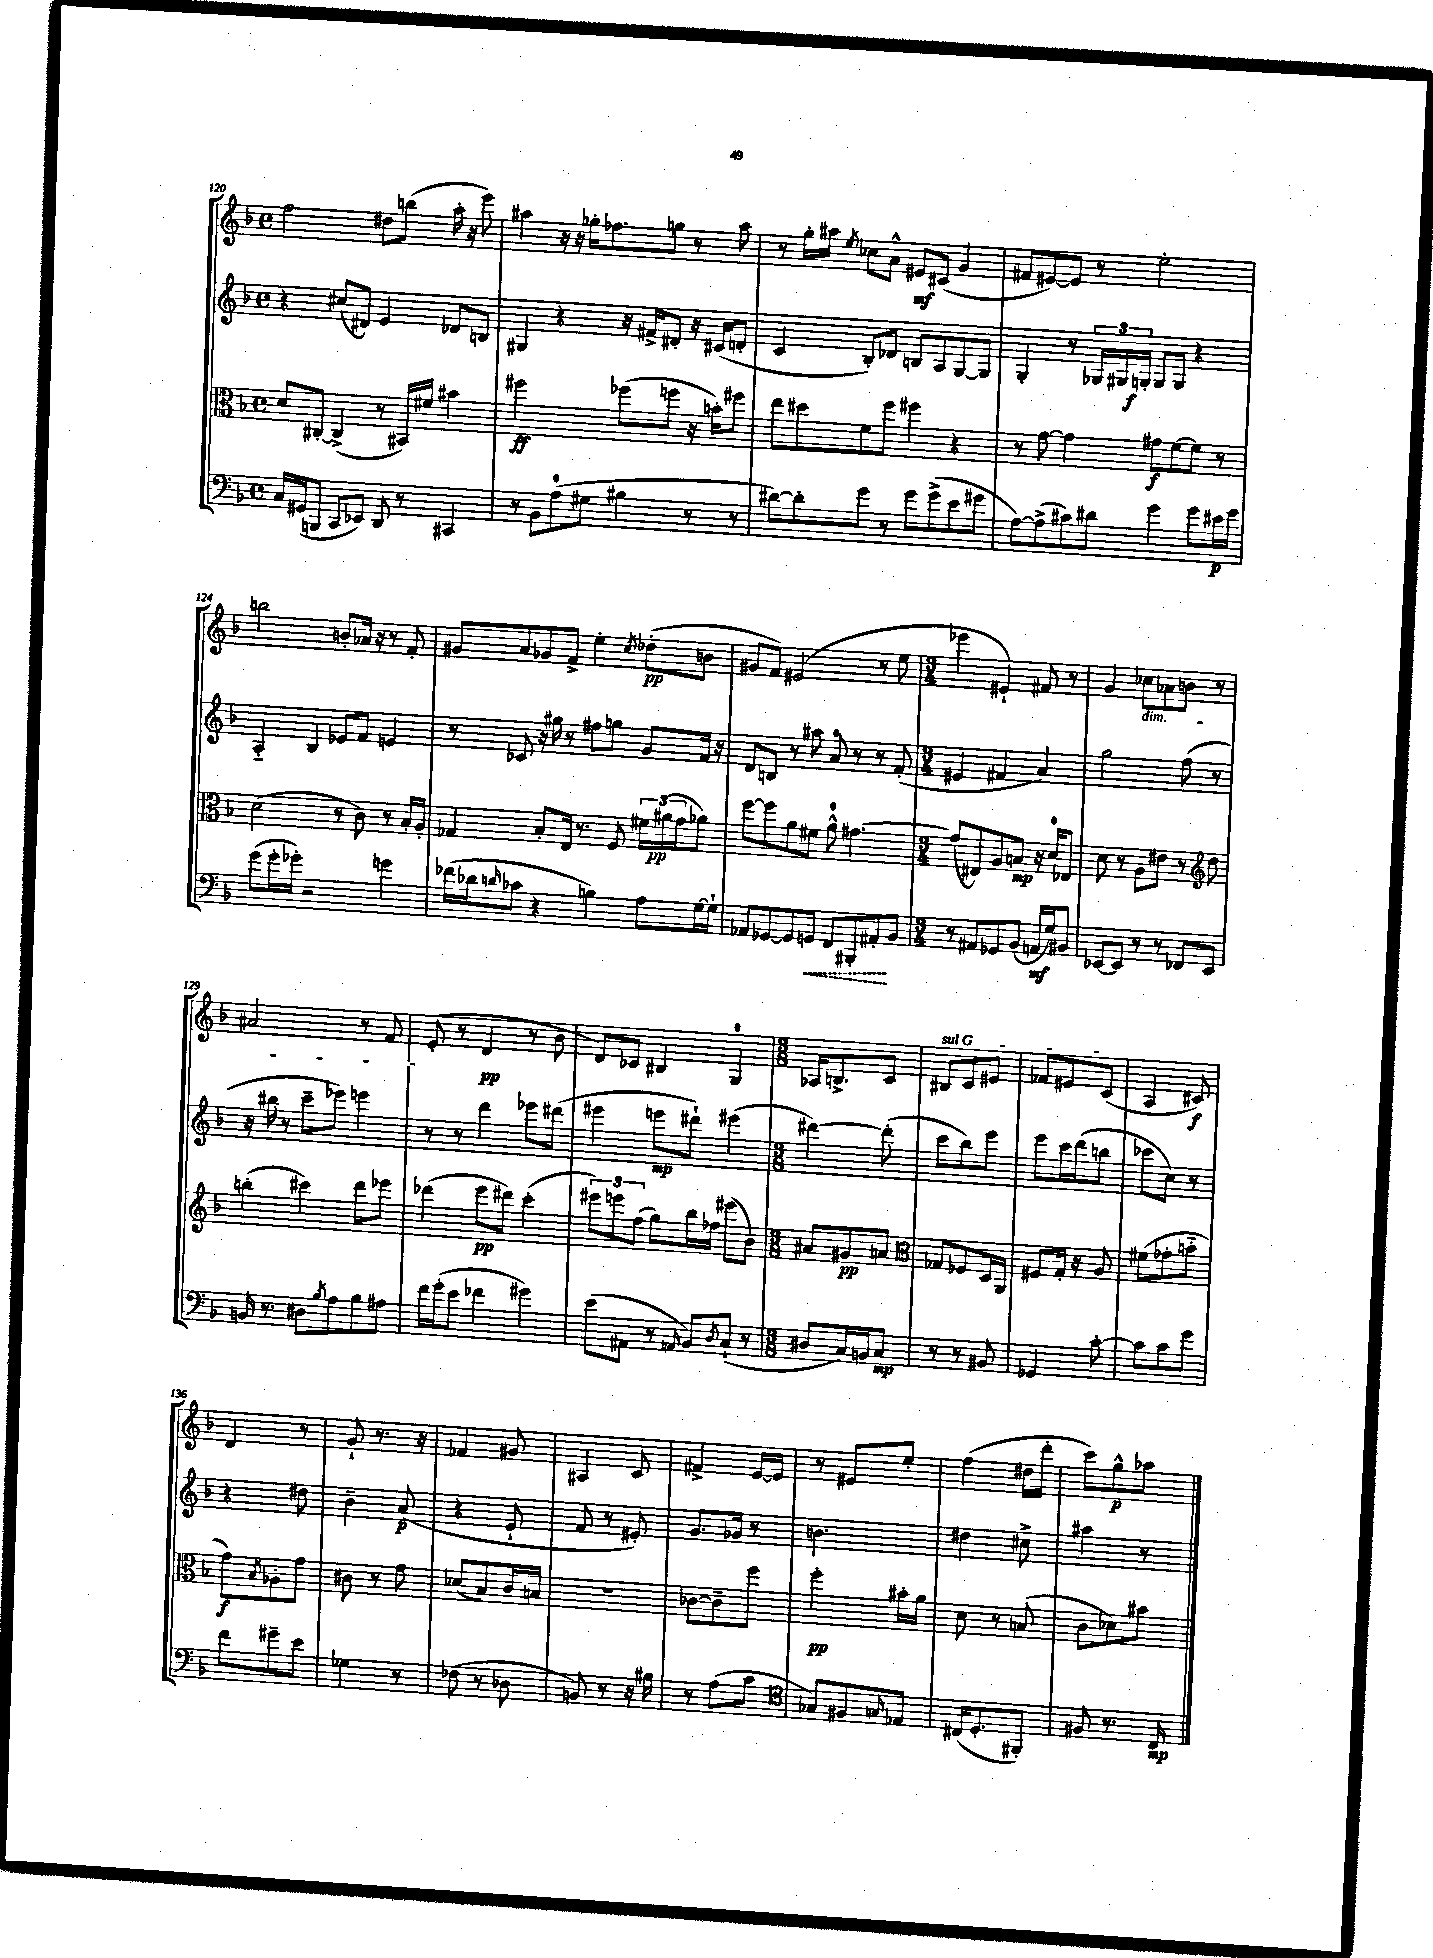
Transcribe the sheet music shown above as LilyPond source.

<<
\new StaffGroup <<
\new Staff = "s0" {
    \clef treble \key f \major \defaultTimeSignature \time 4/4
    f''2 dis''8 b''8( a''16-. r16 e'''8) |
    ais''4 r16 r16 ges''16-. fes''8. g''8 r8 ais''8 |
    r8 g''16-. ais''16 \acciaccatura { e''8 } ces''8 a'8-^ eis'8\mf cis'8( g'4 |
    fis'8 eis'8~) eis'8 r8 e''2-. |
    b''2 b'8-. aes'16 r16 r8 f'8-. |
    gis'8 a'8 ges'8 f'8-> e''4-. \acciaccatura { c''8 } des''8-.\pp( b'8 |
    gis'8 f'8) eis'2( r8 e''8 |
    \numericTimeSignature \time 3/4 ees'''4 eis'4-!) fis'8 r8 |
    g'4 ces''8\dim aes'8 b'8 r8 |
    ais'2 r8 f'8 |
    e'8-.\!( r8 d'4\pp r8 bes'8 |
    d'8) ces'8 bis4 g4-0 |
    \numericTimeSignature \time 3/8 aes16 b8.-> c'8 |
    \once \override TextSpanner.bound-details.left.text = \markup { \italic "sul G" } bis8\startTextSpan c'8 eis'8 |
    fes'8 eis'8 c'8\stopTextSpan( |
    a4 cis'8\f) |
    d'4 r8 |
    g'8-! r8. r16 |
    fes'4 gis'8 |
    ais4 c'8 |
    fis'4-> e'16~ e'16 |
    r8 eis'8 e''8-. |
    f''4( dis''16 d'''16-. |
    c'''8) g''8-^\p aes''8 \bar "|." |
}
\new Staff = "s1" {
    \clef treble \key f \major \defaultTimeSignature \time 4/4
    r4 cis''8( dis'8) e'4 des'8 b8 |
    gis4 r4 r16 fis'16-> dis'8-. r16 cis'16( d'8-. |
    c'4 bes8-.) des'8 b8 a8 g8~ g8 |
    g4-. r8 \tuplet 3/2 { ges16 gis16 g16-.\f } g8 g8 r4 |
    a4-_ bes4 ees'8 f'8 e'4 |
    r8 ces'8 r16 gis''16 r8 fis''8 g''8 g'8 f'16 r16 |
    d'8 b8 r8 ais''8 a'8-0 r8 r8 f'8-.( |
    \numericTimeSignature \time 3/4 eis'4 fis'4 a'4) |
    g''2 f''8( r8 |
    r16 bis''16 r8 c'''8-- ees'''8) e'''4 |
    r8 r8 d'''4 ees'''8 dis'''8( |
    eis'''4 e'''8\mp dis'''8-!) eis'''4( |
    \numericTimeSignature \time 3/8 dis'''4~) dis'''8-.( |
    c'''8 bes''8) e'''8 |
    e'''8 c'''16 d'''16( b''8 |
    ces'''8 c''8) r8 |
    r4 dis''8 |
    bes'4-- a'8\p( |
    r4 e'8-! |
    f'8 r8 eis'8-.) |
    g'8. ges'16 r8 |
    b'4. |
    dis''4 cis''8-> |
    ais''4 r8 \bar "|." |
}
\new Staff = "s2" {
    \clef alto \key f \major \defaultTimeSignature \time 4/4
    d'8 cis8~-. cis4->( r8 bis,16) fis'16 bis'4 |
    fis''2\ff fes''8( f''8 r16 b'16-.) fis''8 |
    e''8 dis''8 f'8 f''8 fis''4 r4 |
    r8 g'8~ g'4 gis'8\f f'8~ f'8 r8 |
    d'2( r8 c'8) r8 bes16-. a16-. |
    ges4 bes8-. e16 r8. f8 \tuplet 3/2 { fis'16 ais'16\pp( g'16 } aes'8) |
    f''8~ f''8 a'8 fis'8 a'8-0-^ gis'4.~ |
    \numericTimeSignature \time 3/4 gis'8( eis8) a8 b8\mp r16 d'16-0 ees8 |
    d'8 r8 a8 eis'8 r8 d''8 |
    \clef treble b''4-.( cis'''4) d'''8 ees'''8 |
    des'''4( e'''8\pp dis'''8) c'''4-.( |
    \tuplet 3/2 { eis'''8) e'''8 f''8( } g''8) bes''16 fes''16 eis'''8( bes'8) |
    \numericTimeSignature \time 3/8 ais'8 gis'8\pp a'8 |
    \clef alto ges8 fes8 d16 a,16 |
    fis8 g16-. r16 a8 |
    fis'8( ges'8-. b'8-_ |
    g'8\f) \acciaccatura { bes8 } aes8-. g'8 |
    cis'8 r8 g'8 |
    des'8( bes8) c'16 b16 |
    R4. |
    ces'8~ ces'8-- f''8 |
    f''4-.\pp bis'16-. a'16 |
    d'8 r8 b8( |
    c'8 des'8) bis'8 \bar "|." |
}
\new Staff = "s3" {
    \clef bass \key f \major \defaultTimeSignature \time 4/4
    c16 gis,16( b,,8 c,8 ees,8) d,8 r8 cis,4 |
    r8 bes,8 a8-0( gis8 bis4 r8 r8 |
    dis'8~) dis'8-. g'8 r8 g'8 g'8->( e'8 gis'8 |
    a8~) a8->( cis'8) dis'8 g'4 g'8 eis'16\p g'16 |
    g'8( g'16-. ges'16-.) r2 g'4 |
    fes'16( des'16 \grace { d'16 } ces'8 r4 b4) a8 g16~ g16-! |
    aes,8 ges,8~ ges,8 \once \override Hairpin.style = #'dashed-line g,8\< f,8 bis,,8-. ais,8-.\! bes,8 |
    \numericTimeSignature \time 3/4 r8 ais,8 ges,8 bes,8( a,16\mf g16) bis,8 |
    ees,8~ ees,8 r8 r8 fes,8 ees,8 |
    b,16 r8. dis8 \acciaccatura { bes8 } a8 bes8 ais8 |
    f'16 g'16-.( e'8 fes'4 gis'4) |
    e'8( ais,8 r8 \grace { a,16 } bes,8) \acciaccatura { d8 } c8-!( r8 |
    \numericTimeSignature \time 3/8 dis8 c16) b,16 c8\mp |
    r8 r8 bis,8 |
    ges,4 c'8~-. |
    c'8 c'8 g'8 |
    f'8 gis'8-- e'8 |
    ges4 r8 |
    fes8( r8 des8 |
    b,8) r8 r16 bis16 |
    r8 a8( c'8 |
    \clef tenor ges8) fis8 \grace { g16 } ees8 |
    cis16( d8.-. fis,8-.) |
    fis8 r8. c16\mp \bar "|." |
}
>>
>>
\layout { \context { \Score currentBarNumber = #120 } }
